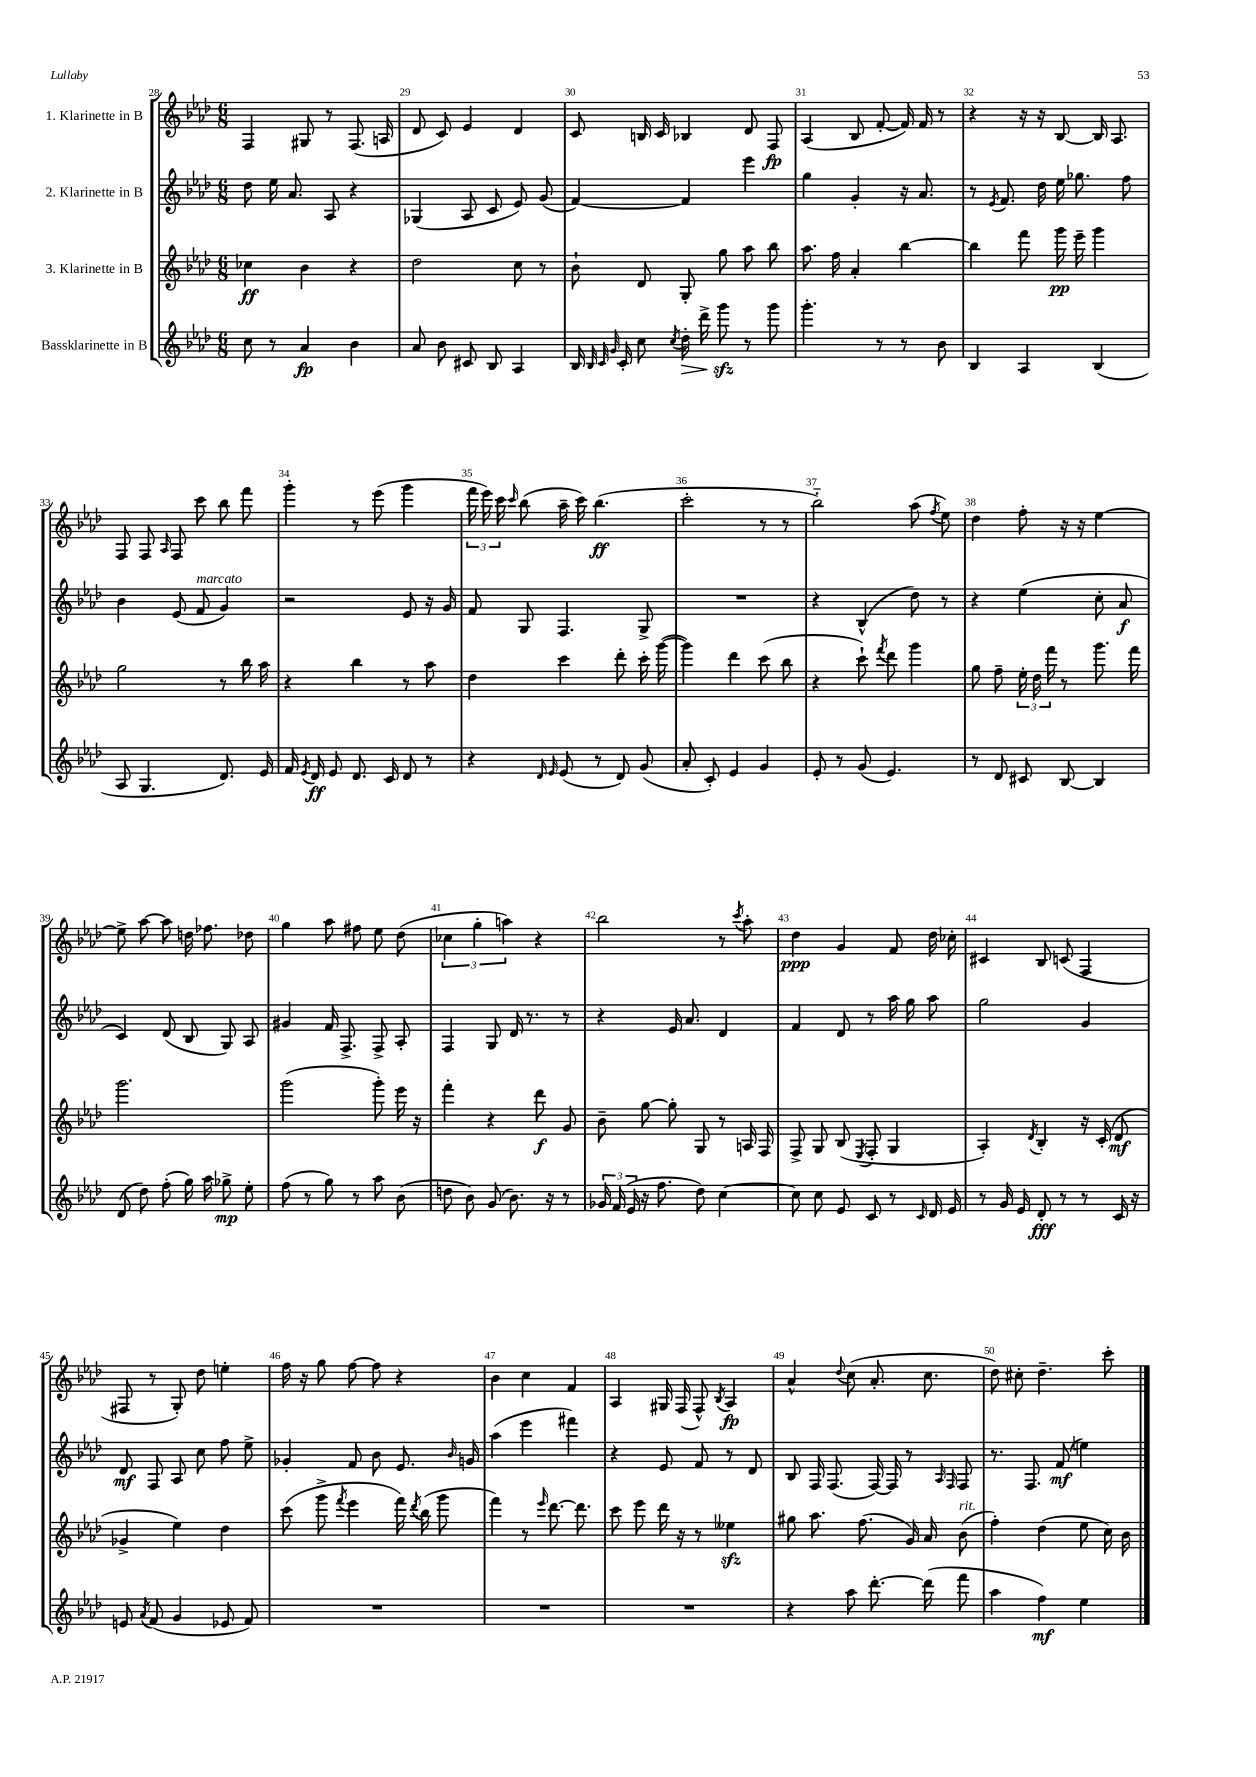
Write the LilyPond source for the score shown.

<<
\new StaffGroup <<
\new Staff = "s0" \with { instrumentName = "1. Klarinette in B" } {
    \clef treble \key aes \major \numericTimeSignature \time 6/8
    \autoBeamOff f4 gis8 r8 f8.( a16 |
    des'8 c'8) ees'4 des'4 |
    c'8 b16 c'16 bes4 des'8 f8\fp |
    aes4( bes8 f'8~-. f'16) f'16 r8 |
    r4 r16 r16 bes8~ bes16 aes8. |
    f8 f8 \grace { aes16 } f8 c'''8 bes''8 f'''8 |
    g'''4-. r8 ees'''8( g'''4 |
    \tuplet 3/2 { f'''16 ees'''16) c'''16 } \grace { c'''16 } bes''8( aes''16-- c'''16) bes''4.\ff( |
    c'''2-. r8 r8 |
    bes''2-_) aes''8( \acciaccatura { f''8 } ees''8) |
    des''4 f''8-. r16 r16 ees''4~ |
    ees''8-> aes''8~ aes''8 d''16 fes''8. des''8 |
    g''4 aes''8 fis''8 ees''8 des''8( |
    \tuplet 3/2 { ces''4 g''4-. a''4) } r4 |
    bes''2 r8 \acciaccatura { c'''8 } aes''8-. |
    des''4\ppp g'4 f'8 des''16 ces''16-. |
    cis'4 bes8 c'8( f4 |
    fis8 r8 g8-.) des''8 e''4-. |
    f''16 r16 g''8 f''8~ f''8 r4 |
    bes'4 c''4 f'4 |
    aes4 gis16 f16( f8-^) \acciaccatura { bes8 } aes4\fp |
    aes'4-^ \appoggiatura { des''8 } c''8( aes'8.-. c''8. |
    des''8) cis''8-. des''4.-- c'''8-. \bar "|." |
}
\new Staff = "s1" \with { instrumentName = "2. Klarinette in B" } {
    \clef treble \key aes \major \numericTimeSignature \time 6/8
    \autoBeamOff des''8 ees''16 aes'8. aes8 r4 |
    ges4( aes8 c'8 ees'8) g'8( |
    f'4~) f'4 ees'''4 |
    g''4 g'4-. r16 aes'8. |
    r8 \acciaccatura { ees'8 } f'8. des''16 ees''16 ges''8. f''8 |
    bes'4 ees'8( f'8^\markup { \italic "marcato" } g'4) |
    r2 ees'8 r16 g'16 |
    f'8 g8 f4. g8-> |
    R2. |
    r4 bes4-^( des''8) r8 |
    r4 ees''4( c''8-. aes'8\f |
    c'4) des'8( bes8 g8) aes8 |
    gis'4 f'16 f8.-> f8-> aes8-. |
    f4 g8 des'16 r8. r8 |
    r4 ees'16 aes'8. des'4 |
    f'4 des'8 r8 aes''16 g''16 aes''8 |
    g''2 g'4 |
    des'8\mf f8 aes8 c''8 f''8 ees''8-> |
    ges'4-. f'8 bes'8 ees'8. \grace { bes'16 } g'16 |
    aes''4( ees'''4 fis'''4) |
    r4 ees'8 f'8 r8 des'8 |
    bes8 f16 f8.( f16~) f16 r8 \grace { aes16 f16 } f8 |
    r8. f8. f'8\mf( e''4) \bar "|." |
}
\new Staff = "s2" \with { instrumentName = "3. Klarinette in B" } {
    \clef treble \key aes \major \numericTimeSignature \time 6/8
    \autoBeamOff ces''4\ff bes'4 r4 |
    des''2 c''8 r8 |
    bes'8-! des'8 g8-. g''8 aes''8 bes''8 |
    aes''8. f''16 aes'4-. bes''4~ |
    bes''4 f'''8 g'''16\pp ees'''16-- g'''4 |
    g''2 r8 bes''16 aes''16 |
    r4 bes''4 r8 aes''8 |
    des''4 c'''4 des'''8-. c'''16-. g'''16~( |
    g'''4) des'''4 c'''8( bes''8 |
    r4 c'''8-!) \acciaccatura { f'''8 } des'''8 g'''4 |
    g''8 f''8-- \tuplet 3/2 { ees''16-. des''16 f'''16 } r8 g'''8. f'''16 |
    g'''2. |
    g'''2( g'''8-.) ees'''16 r16 |
    f'''4-. r4 des'''8\f g'8 |
    bes'8-- g''8~ g''8-. g8 r8 a16 f16 |
    f8-> g8 bes8( \acciaccatura { ees8 } f8-. g4 |
    aes4-.) \acciaccatura { des'8 } bes4-. r16 c'16-.( des'8\mf |
    ges'4-> ees''4) des''4 |
    c'''8( g'''8-> \acciaccatura { f'''8 } ees'''4 f'''16) \acciaccatura { des'''8 } bes''16( g'''8 |
    f'''4) r8 \grace { ees'''16 } des'''8.~ des'''8. |
    c'''8 ees'''8 des'''16 r16 r8 eeses''4\sfz |
    gis''8 aes''8. f''8.( g'16) aes'16 bes'8^\markup { \italic "rit." }( |
    f''4-.) des''4( ees''8 c''16) bes'16 \bar "|." |
}
\new Staff = "s3" \with { instrumentName = "Bassklarinette in B" } {
    \clef treble \key aes \major \numericTimeSignature \time 6/8
    \autoBeamOff c''8 r8 aes'4\fp bes'4 |
    aes'8 bes'8 cis'8 bes8 aes4 |
    bes16 \grace { bes32 c'32 g'32 } c'16-. c''8 \acciaccatura { c''8 } des''16-.\> des'''16-> g'''8\sfz\! r8 g'''8 |
    g'''4.-. r8 r8 bes'8 |
    bes4 aes4 bes4( |
    aes8 g4. des'8.) ees'16 |
    f'16 \acciaccatura { ees'8 } des'16\ff ees'8 des'8. c'16 des'8 r8 |
    r4 \grace { des'16 ees'16 } ees'8( r8 des'8) g'8( |
    aes'8-. c'8-.) ees'4 g'4 |
    ees'8-. r8 g'8( ees'4.) |
    r8 des'8 cis'8 bes8~ bes4 |
    des'8( des''8) f''8-.( g''16) aes''16 ges''8->\mp ees''8-. |
    f''8( r8 g''8) r8 aes''8 bes'8( |
    d''8 bes'8) g'8( bes'8.) r16 r8 |
    \tuplet 3/2 { ges'16 f'16( ees'16 } r16 f''8. des''8) c''4~ |
    c''8 c''8 ees'8 c'8 r8 \grace { c'16 } des'16 ees'16 |
    r8 g'16 ees'16 des'8-.\fff r8 r8 c'16 r16 |
    e'8 \acciaccatura { aes'8 } f'8( g'4 ees'8 f'8) |
    R2. |
    R2. |
    R2. |
    r4 aes''8 des'''8.~-. des'''16( f'''8 |
    aes''4 f''4\mf) ees''4 \bar "|." |
}
>>
>>
\layout { \context { \Score currentBarNumber = #28 \override BarNumber.break-visibility = ##(#f #t #t) barNumberVisibility = #all-bar-numbers-visible } }
